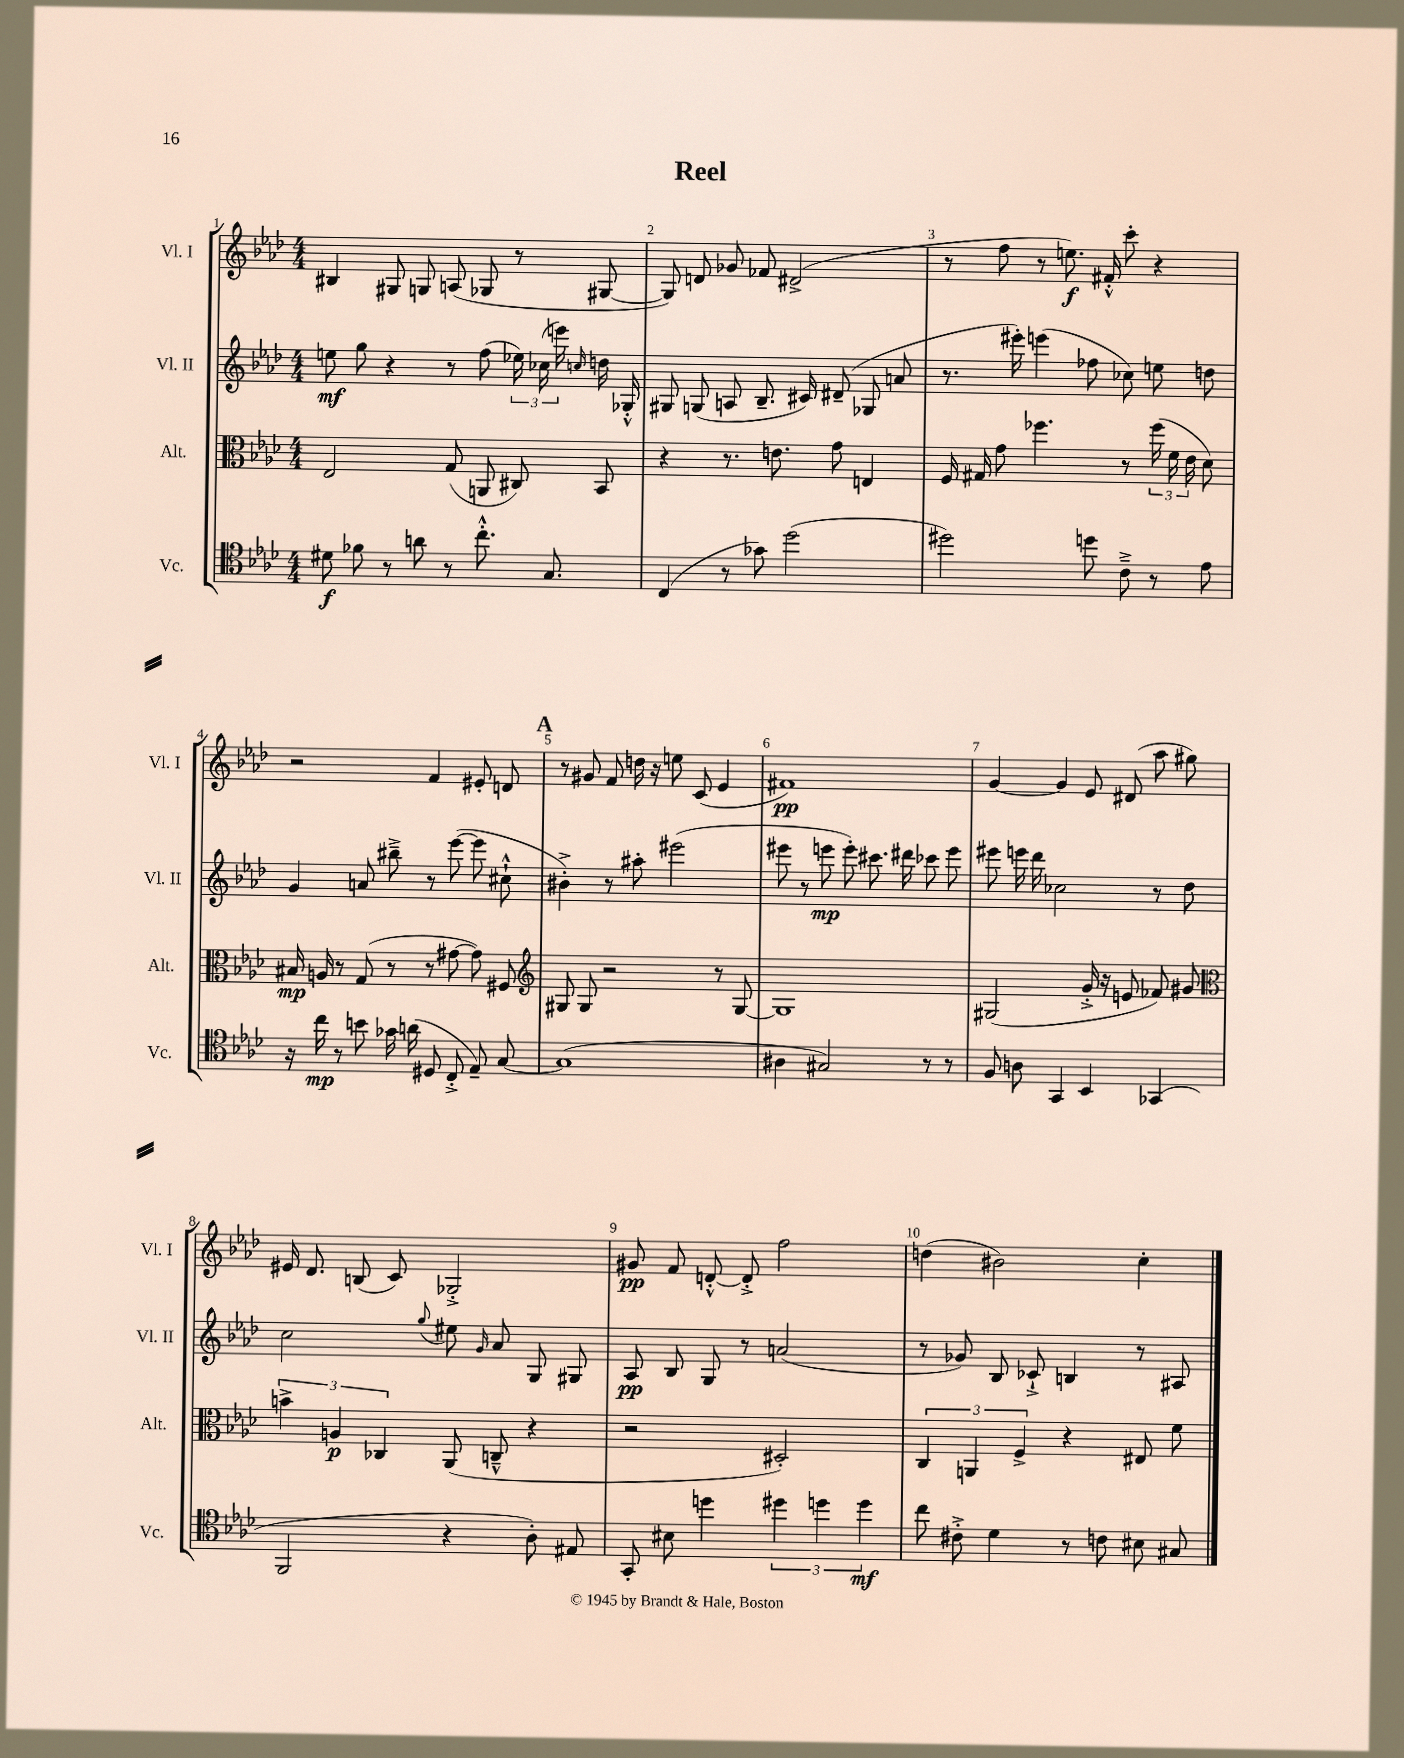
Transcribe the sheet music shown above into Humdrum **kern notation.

**kern	**kern	**kern	**kern
*staff4	*staff3	*staff2	*staff1
*clefC4	*clefC3	*clefG2	*clefG2
*k[b-e-a-d-]	*k[b-e-a-d-]	*k[b-e-a-d-]	*k[b-e-a-d-]
*M4/4	*M4/4	*M4/4	*M4/4
8d#\	2E-/	8ee\	4B#/
8f-\	.	8gg\	.
8r	.	4r	8G#/
8a\	.	.	8G/
8r	(8G/	8r	(8A/
8.cc'^^\	8AA/	(8ff\	8G-/
.	8C#/)	24ee-\)	8r
.	.	(24cc-\	.
8.G/	.	.	.
.	.	24eee\)	.
.	.	16qqcc/	.
.	8BB-/	16dd\	[8G#/
.	.	16G-'^^/	.
=	=	=	=
(4C/	4r	8G#/	8G#/])
.	.	(8G/	8d/
8r	8.r	8A/	8g-/
8g-\)	.	8.B-~/	8f-/
.	8.e\	.	.
(2dd-\	.	.	(2d#^/
.	.	16c#/)	.
.	8g\	(8d#~/	.
.	4E/	8G-/	.
.	.	8a/	.
=	=	=	=
2dd#\)	16F/	8.r	8r
.	16G#/	.	.
.	8g\	.	8ff\
.	.	16eee#'\)	.
.	4.ff-\	(4eee\	8r
.	.	.	8.ee\)
8dd\	.	8ff-\	.
.	.	.	16f#'^^/
8c~^\	8r	8cc-\)	8ccc'\
8r	(24ff-\	8ee\	4r
.	24f\	.	.
.	24e-\	.	.
8e-\	8d-\)	8dd\	.
=	=	=	=
16r	16B#/	4g/	2r
16cc\	16A/	.	.
8r	8r	.	.
8b\	(8G/	8a/	.
16g-\	8r	8bb#~^\	.
(16a\	.	.	.
8D#/	8r	8r	4f/
8C'^/	[8g#\	([8eee-\	.
8E-~/)	8g#\])	8eee-\]	8e#'/
[8G/	8F#/	8cc#`^^\	8d/
=	=	=	=
*	*clefG2	*	*
(1G]	8G#/	4b#'^\)	8r
.	8G#/	.	8g#/
.	2r	8r	8f/
.	.	8aa#'\	16dd\
.	.	.	16r
.	.	(2eee#\	8ee\
.	.	.	(8c/
.	8r	.	4e-/
.	[8G#/	.	.
=	=	=	=
4A#\	1G#]	8eee#\	1f#)
.	.	8r	.
2G#/)	.	8eee\	.
.	.	8eee'\)	.
.	.	8.ccc#\	.
.	.	16ddd#\	.
8r	.	8ccc-\	.
8r	.	8eee\	.
=	=	=	=
8F/	(2G#/	8eee#\	[4g/
8A\	.	16eee\	.
.	.	16ddd-\	.
4GG/	.	2cc-\	4g/]
4BB-/	16g'^/	.	8e-/
.	16r	.	.
.	8e/	.	(8d#/
(4GG-/	8f-/)	8r	8aa-\
.	8g#/	8dd-\	8gg#\)
=	=	=	=
*	*clefC3	*	*
2FF/	6b^\	2cc\	16e#/
.	.	.	8.d-/
.	6A/	.	.
.	.	.	(8B/
.	6C-/	.	.
.	.	.	8c/)
.	.	8qqgg/	.
4r	(8AA-/	8ee#\	2G-'^/
.	.	16qqg/	.
.	8C~^^/	8a-/	.
8A-'\)	4r	8G/	.
8E#/	.	8G#/	.
=	=	=	=
8GG'/	2r	8A-/	8g#/
8B#\	.	8B-/	8f/
4dd\	.	8G/	[8d'^^/
.	.	8r	8d'^/]
6dd#\	2D#'/)	(2a/	2ff\
6dd\	.	.	.
6dd\	.	.	.
=	=	=	=
8cc\	6C/	8r	(4dd\
8c#'^\	.	8g-/)	.
.	6AA/	.	.
4d-\	.	8B-/	2b#\)
.	6F^/	.	.
.	.	8c-`^/	.
8r	4r	4B/	.
8c\	.	.	.
8B#\	8E#/	8r	4cc'\
8G#/	8f\	8A#/	.
==	==	==	==
*-	*-	*-	*-
